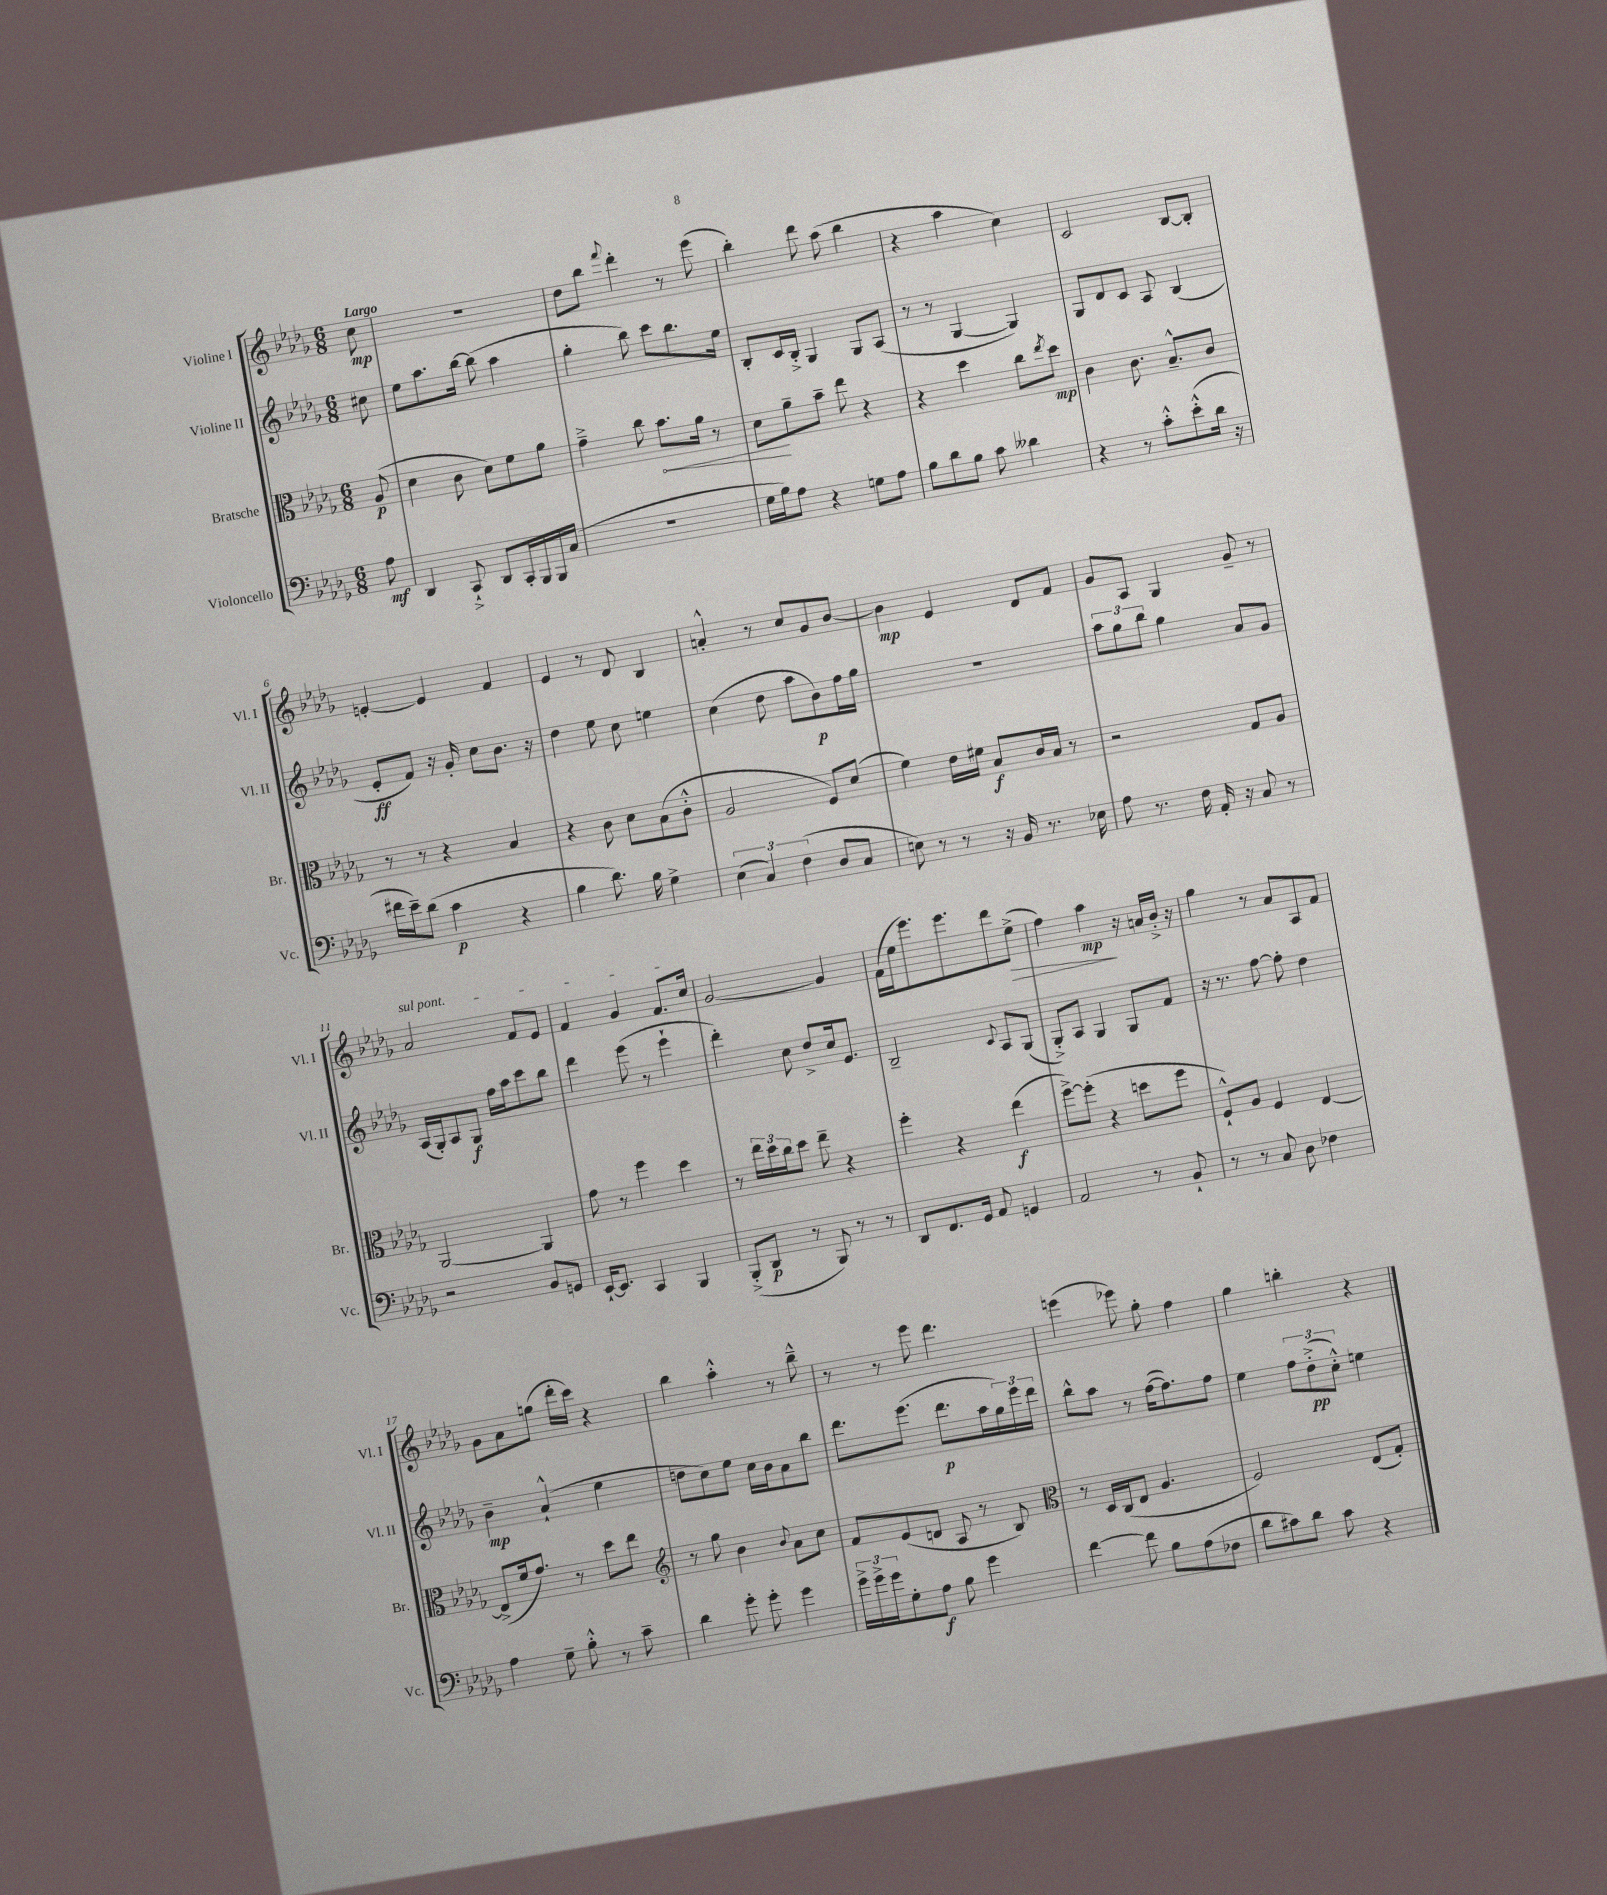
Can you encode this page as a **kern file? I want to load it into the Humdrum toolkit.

**kern	**dynam	**kern	**dynam	**kern	**dynam	**kern	**dynam
*part4	*part4	*part3	*part3	*part2	*part2	*part1	*part1
*staff4	*staff4	*staff3	*staff3	*staff2	*staff2	*staff1	*staff1
*I"Violoncello	*	*I"Bratsche	*	*I"Violine II	*	*I"Violine I	*
*I'Vc.	*	*I'Br.	*	*I'Vl. II	*	*I'Vl. I	*
*clefF4	*	*clefC3	*	*clefG2	*	*clefG2	*
*k[b-e-a-d-g-]	*	*k[b-e-a-d-g-]	*	*k[b-e-a-d-g-]	*	*k[b-e-a-d-g-]	*
*M6/8	*	*M6/8	*	*M6/8	*	*M6/8	*
=	=	=	=	=	=	=	=
!	!	!	!	!	!	!LO:TX:a:B:t=Largo	!
8A-\	mf	(8A-/	p	8cc#X\	.	8cc\	mp
=1	=1	=1	=1	=1	=1	=1	=1
4DD-/	.	4d-\	.	8ee-\L	.	2.r	.
.	.	.	.	8.aa-\	.	.	.
8CC`^/	.	8c\	.	.	.	.	.
.	.	.	.	[16bb-\Jk	.	.	.
8DD-/L	.	8d-\L)	.	(8bb-\]	.	.	.
16CC'/L	.	8f\	.	4aa-\	.	.	.
16BBB-/	.	.	.	.	.	.	.
16BBB-/	.	8a-\J	.	.	.	.	.
(16C/JJ	.	.	.	.	.	.	.
=2	=2	=2	=2	=2	=2	=2	=2
2.r	.	4g-~^\	.	4gg-'\	.	8dd-\L	.
.	.	.	.	.	.	8bb-\J	.
.	.	.	.	.	.	8qqfff/	.
.	.	8cc\	.	8bb-\)	.	4ddd-'\	.
!	!	!	!LO:HP:b	!	!	!	!
.	.	8.b-\L	<	8ccc\L	.	.	.
.	.	.	.	8.bb-\	.	8r	.
.	.	16a-\Jk	.	.	.	.	.
.	.	8r	.	.	.	(8eee-\	.
.	.	.	.	16ee-\Jk	.	.	.
=3	=3	=3	=3	=3	=3	=3	=3
16G-\LL	.	8d-\L	.	8B-'/L	.	4bb-'\)	.
16B-\J)	.	.	.	.	.	.	.
8A-\J	.	8a-~\	[	16c/L	.	.	.
.	.	.	.	16B-'^/JJ	.	.	.
4r	.	8b-~\J	.	4G-/	.	8ddd-\	.
.	.	8ee-\	.	.	.	(8aa-\	.
8Gn\L	.	4r	.	8G-/L	.	4bb-\	.
8A-\J	.	.	.	(8A-/J	.	.	.
=4	=4	=4	=4	=4	=4	=4	=4
8B-\L	.	4r	.	8r	.	4r	.
8d-\	.	.	.	8r	.	.	.
8B-\J	.	4dd-\	.	[4G-/	.	4aa-\	.
8c\	.	.	.	.	.	.	.
4d--X\	.	8cc\L	.	4G-/])	.	4cc\)	.
.	.	8qee-/	.	.	.	.	.
.	.	8dd-\J	mp	.	.	.	.
=5	=5	=5	=5	=5	=5	=5	=5
4r	.	4c\	.	8G-/L	.	2c/	.
.	.	.	.	8d-/	.	.	.
8r	.	8.c\	.	8c/J	.	.	.
8c'^^\L	.	.	.	8A-/	.	.	.
.	.	8.B-~^^/L	.	.	.	.	.
(8e-'^^\	.	.	.	(4B-/	.	[8B-/L	.
16d-\Jk	.	8c/J	.	.	.	8B-'/J]	.
16r	.	.	.	.	.	.	.
!!LO:LB:g=z
=6	=6	=6	=6	=6	=6	=6	=6
16f#X\LL	.	8r	.	8e-'/L	ff	[4en'/	.
16e-~\J)	.	.	.	.	.	.	.
(8d-\J	.	8r	.	8f/J)	.	.	.
4c\	p	4r	.	16r	.	4e/]	.
.	.	.	.	16g-'/	.	.	.
.	.	.	.	8cc\L	.	.	.
4r	.	4B-/	.	8.b-\J	.	4f/	.
.	.	.	.	16r	.	.	.
=7	=7	=7	=7	=7	=7	=7	=7
4B-\	.	4r	.	4dd-\	.	4e-/	.
8.d-\)	.	8c\	.	8ee-\	.	8r	.
.	.	8d-\L	.	8cc\	.	8d-/	.
16B-\	.	.	.	.	.	.	.
4G-^\	.	(8B-\	.	4een\	.	4B-/	.
.	.	8c'^^\J	.	.	.	.	.
=8	=8	=8	=8	=8	=8	=8	=8
(6E-\	.	2A-/	.	(4cc\	.	4an'^^/	.
6C/)	.	.	.	.	.	.	.
.	.	.	.	8dd-\	.	8r	.
(6F\	.	.	.	.	.	.	.
.	.	.	.	8aa-\L	.	8cc/L	.
8D-/L	.	8F/L)	.	8b-\)	p	8g-/	.
8C/J	.	(8d-/J	.	16ff\L	.	[8b-/J	.
.	.	.	.	16gg-\JJ	.	.	.
=9	=9	=9	=9	=9	=9	=9	=9
8En\)	.	4f\)	.	2.r	.	4b-\]	mp
8r	.	.	.	.	.	.	.
8r	.	16e-\LL	.	.	.	4e-/	.
.	.	16f#X\JJ	.	.	.	.	.
16r	.	8B-/L	f	.	.	.	.
16BB-/	.	.	.	.	.	.	.
8.r	.	16c/L	.	.	.	8d-/L	.
.	.	16B-/JJ	.	.	.	.	.
.	.	8r	.	.	.	8f/J	.
16E-X\	.	.	.	.	.	.	.
=10	=10	=10	=10	=10	=10	=10	=10
8A-\	.	2r	.	12aa-\L	.	8g-/L	.
.	.	.	.	12gg-\	.	.	.
8.r	.	.	.	.	.	8A-/J	.
.	.	.	.	12bb-\J	.	.	.
.	.	.	.	4gg-\	.	4G-/	.
16F\	.	.	.	.	.	.	.
16AA-'/	.	.	.	.	.	.	.
16r	.	.	.	.	.	.	.
8C/	.	8G-/L	.	8a-/L	.	8g-~/	.
8r	.	8A-/J	.	8g-/J	.	8r	.
!!LO:LB:g=z
=11	=11	=11	=11	=11	=11	=11	=11
!	!	!	!	!	!	!LO:TX:a:i:t=sul pont.	!
2r	.	[2AA-/	.	(16A-/LL	.	2a-/	.
.	.	.	.	16G-'/J)	.	.	.
.	.	.	.	8A-/	.	.	.
.	.	.	.	8G-/J	f	.	.
.	.	.	.	16ff\LL	.	.	.
.	.	.	.	16aa-\J	.	.	.
8BB-/L	.	4AA-/]	.	8ccc\	.	8f/L	.
8GGn/J	.	.	.	8bb-\J	.	8e-/J	.
=12	=12	=12	=12	=12	=12	=12	=12
[16EE-`/KL	.	8g-\	.	4ddd-\	.	4f/	.
8.EE-/J]	.	.	.	.	.	.	.
.	.	8r	.	.	.	.	.
4CC/	.	4ff\	.	(8eee-\	.	4g-/	.
.	.	.	.	8r	.	.	.
4BBB-/	.	4dd-\	.	4eee-`\	.	8.f/L	.
.	.	.	.	.	.	16cc/Jk	.
=13	=13	=13	=13	=13	=13	=13	=13
(8BBB-'^/L	.	8r	.	4ddd-'\)	.	[2g-/	.
8DD-/J	p	24ee-\LL	.	.	.	.	.
.	.	24dd-\	.	.	.	.	.
.	.	24cc\J	.	.	.	.	.
8r	.	8dd-\J	.	8cc\	.	.	.
8BBB-/)	.	8ee-~\	.	8dd-^/L	.	.	.
8r	.	4r	.	16cc/k	.	4g-/]	.
.	.	.	.	8.e-/J	.	.	.
8r	.	.	.	.	.	.	.
=14	=14	=14	=14	=14	=14	=14	=14
8DD-/L	.	4ff'\	.	2B-~/	.	(16f\LL	.
.	.	.	.	.	.	16ee-\J	.
8.FF/	.	.	.	.	.	8.eee-\)	.
.	.	4r	.	.	.	.	.
16GG-/Jk	.	.	.	.	.	8.eee-\	.
8AA-/	.	.	.	.	.	.	.
.	.	.	.	8qqc/	.	.	.
4GGn/	.	(4ee-\	f	8A-/L	.	8ddd-\	.
!	!	!	!	!	!	!	!LO:HP:b
.	.	.	.	(8G-/J	.	(8ee-^\J	>
=15	=15	=15	=15	=15	=15	=15	=15
2AA-/	.	[8ff^\L)	.	8G-'^/L)	.	4ff\)	.
.	.	(8ff'\J]	.	8A-/J	.	.	.
.	.	4r	.	4G-/	.	4aa-\	mp
8r	.	8ddn\L	.	8G-/L	.	16r	]
.	.	.	.	.	.	16an/LL	.
8BB-`/	.	8ff\J	.	8f/J	.	16b-'^/JJ	.
.	.	.	.	.	.	16r	.
=16	=16	=16	=16	=16	=16	=16	=16
8r	.	8F`^^/L)	.	16r	.	4gg-\	.
.	.	.	.	8.r	.	.	.
8r	.	8A-/J	.	.	.	.	.
8C/	.	4F/	.	[8ff\	.	8r	.
8D-\	.	.	.	8ff'\]	.	8a-/L	.
4F-X\	.	[4E-/	.	4dd-\	.	8A-/	.
.	.	.	.	.	.	8f/J	.
!!LO:LB:g=z
=17	=17	=17	=17	=17	=17	=17	=17
4A-\	.	(8E-^/L]	.	4b-~\	mp	8g-\L	.
.	.	16f/k	.	.	.	8a-\	.
.	.	8.g-/J)	.	.	.	.	.
8G-~\	.	.	.	(4a-`^^/	.	(8ggn\J	.
8B-'^^\	.	8r	.	.	.	16ddd-'\LL	.
.	.	.	.	.	.	16ccc\JJ)	.
8r	.	8dd-\L	.	4ee-\	.	4r	.
8c~\	.	8ee-\J	.	.	.	.	.
=18	=18	=18	=18	=18	=18	=18	=18
*	*	*clefG2	*	*	*	*	*
4d-\	.	8r	.	8ddn\L	.	4bb-\	.
.	.	8gg-\	.	8cc\)	.	.	.
8g-'\	.	4b-\	.	8ee-\J	.	4aa-'^^\	.
8g-'\	.	.	.	16cc\LL	.	.	.
.	.	.	.	16b-\J	.	.	.
.	.	8qqb-/	.	.	.	.	.
4g-\	.	8a-\L	.	8a-\	.	8r	.
.	.	8cc\J	.	8bb-\J	.	8bb-~^^\	.
=19	=19	=19	=19	=19	=19	=19	=19
24g-^\LL	.	8f/L	.	8.ddd-\L	.	8r	.
24g-^\	.	.	.	.	.	.	.
24g-\J	.	.	.	.	.	.	.
8G-'\	.	(8e-/	.	.	.	8r	.
.	.	.	.	(8.eee-\J	.	.	.
8A-\J	f	8dn/J	.	.	.	8eee-\	.
8B-\	.	8A-/	.	8.ddd-\L	p	4.ddd-\	.
4g-\	.	8r	.	.	.	.	.
.	.	.	.	16aa-\L	.	.	.
.	.	8B-/)	.	24gg-\)	.	.	.
.	.	.	.	24eee-\	.	.	.
.	.	.	.	24ddd-\JJ	.	.	.
=20	=20	=20	=20	=20	=20	=20	=20
*	*	*clefC3	*	*	*	*	*
[4f\	.	8r	.	8bb-^^\L	.	(4eeen\	.
.	.	16D-/LL	.	8aa-\J	.	.	.
.	.	(16C/J	.	.	.	.	.
8f\]	.	8E-/J	.	8r	.	8eee-X\)	.
8B-\L	.	4.A-/	.	([16ff\KL	.	8gg-'\	.
.	.	.	.	8.ff\])	.	.	.
(8A-\	.	.	.	.	.	4ff\	.
8F-X\J	.	.	.	8ff\J	.	.	.
=21	=21	=21	=21	=21	=21	=21	=21
8d-\L	.	2F/)	.	4ee-\	.	4gg-\	.
8c#X\)	.	.	.	.	.	.	.
8d-\J	.	.	.	12ff\L	.	4bbn'\	.
.	.	.	.	(12dd-'^\	pp	.	.
8c#\	.	.	.	.	.	.	.
.	.	.	.	12cc'^^\J)	.	.	.
4r	.	(8E-/L	.	4een\	.	4r	.
.	.	8G-'/J)	.	.	.	.	.
==	==	==	==	==	==	==	==
*-	*-	*-	*-	*-	*-	*-	*-
